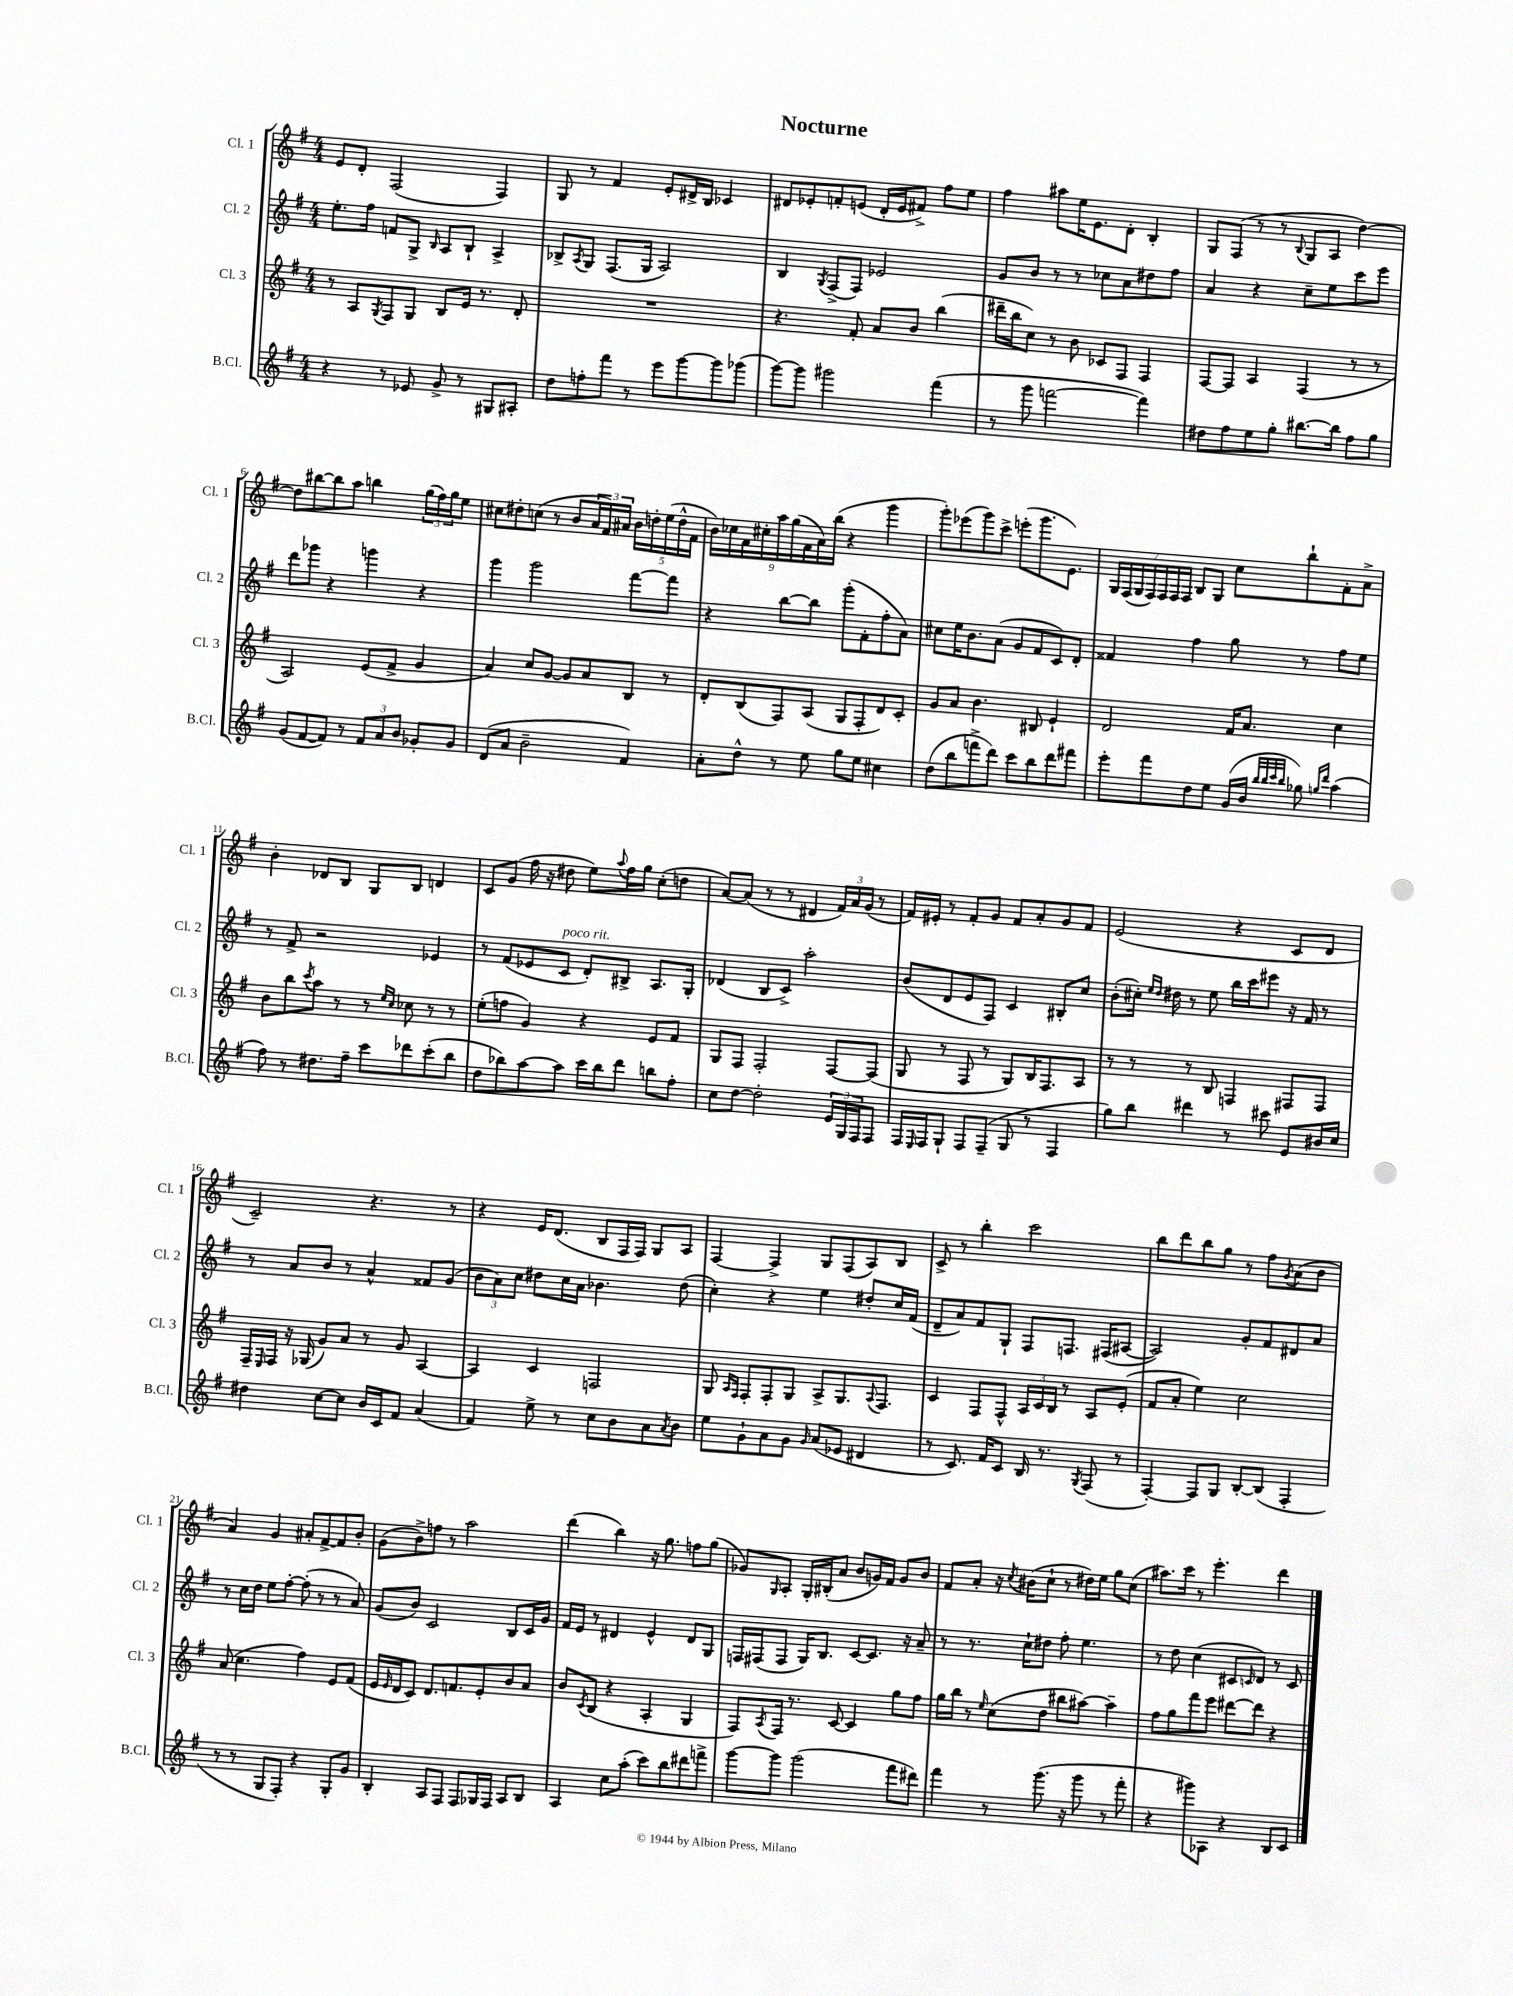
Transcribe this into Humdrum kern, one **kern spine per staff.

**kern	**kern	**kern	**kern
*staff4	*staff3	*staff2	*staff1
*clefG2	*clefG2	*clefG2	*clefG2
*k[f#]	*k[f#]	*k[f#]	*k[f#]
*M4/4	*M4/4	*M4/4	*M4/4
4r	8r	8.ee'\L	8e/L
.	8A/L	.	8d'/J
.	.	16ff#\Jk	.
.	8qG/	.	.
8r	8F#/	8f/L	(2F#/
8e-/	8G/J	8G^/J	.
.	.	16qqB/	.
8g^/	8B/L	8A/L	.
8r	16e/Jk	8B`/J	.
.	8.r	.	.
8G#/L	.	4A^/	4F#/)
8A#'/J	8d'/	.	.
=	=	=	=
8dd\L	1r	8B-^/L	8G/
.	.	8qA/	.
8ff'\	.	8G/J	8r
8fff#\J	.	(8.F#/L	4f#/
8r	.	.	.
.	.	16G/Jk	.
8eee\L	.	2A/)	8e'/L
[8ggg\	.	.	16d#^/L
.	.	.	16B/JJ
8ggg\]	.	.	4c-/
(8ggg-\J	.	.	.
=	=	=	=
[8ggg\L)	4.r	4B/	8d#/L
8ggg\]J	.	.	8e-'/
.	.	8qG/	.
2ggg#\	.	(8F#^/L	8f'/
.	8f#'/	8F#/J)	(8e/J
.	8a/L	2e-/	16d#'/LL
.	.	.	16e/J
.	8b/J	.	8f#^/J)
(4fff#\	(4bb\	.	8ff#\L
.	.	.	8ee\J
=	=	=	=
8r	16ddd#~\LL	8g/L	4ff#\
.	16bb\J	.	.
8ggg\	8cc\J)	8b/J	.
[2fff\	8r	8r	8aa#\L
.	8b\	8r	16ee\K
.	.	.	8.e\
.	8c-/L	8cc-\L	.
.	8F#/J	8a\	8d'\J
4fff\])	4F#/	8dd#\	4B'/
.	.	8ff#\J	.
=	=	=	=
8dd#\L	[8F#/L	4a/	8G/L
8ff#\	8F#/]J	.	(8F#/J
8ee\	4A/	4r	8r
8gg'\J	.	.	8r
.	.	.	8qqB/
[8.bb#\L	(4F#/	8cc~\L	8G/L
.	.	8ee\	8A/J
16bb#\]Jk	.	.	.
8ff#\L	8r	8ccc\	[4dd\)
8gg\J	8r	8eee\J	.
=	=	=	=
(8g/L	2A/)	8ddd\L	8dd\]L
[8f#/	.	8ggg-\J	[8bb#\
8f#/]J)	.	4r	8bb#\]
8r	.	.	8aa\J
12f#/L	(8e/L	4ggg\	4bb\
12a/	.	.	.
.	8f#^/J	.	.
12b/J	.	.	.
8g-'/L	4g/	4r	(24gg\LL
.	.	.	24ff#\)
.	.	.	24gg\J
8g-/J	.	.	8ee\J
=	=	=	=
(8d/L	4a/)	4ggg\	8cc#\L
8a/J	.	.	8dd#'\
2b~\	8cc/L	2ggg\	(8cc\J
.	[8g/J	.	8r
.	8g/]L	.	8b/L
.	8a/	.	24a/L
.	.	.	24f#/)
.	.	.	24a#/JJ
4f#/)	8B/J	[8fff#\L	20b\LL
.	.	.	20dd'\
.	.	.	(20ee\
.	8r	8fff#\]J	.
.	.	.	20dd^^\
.	.	.	20f#\JJ
=	=	=	=
8a'\L	8d'/L	4r	18b\LL)
.	.	.	18cc-\
.	.	.	18f#\
8dd^^\J	(8B/	.	.
.	.	.	18cc#'\
.	.	.	18aa\
8r	8F#/)	[8bb\L	.
.	.	.	(18gg\
.	.	.	18f#\
8ee\	(8A/J	8bb\]J	.
.	.	.	18a\)
.	.	.	(18bb\JJ
8gg\L	8G/L	(8ggg'\L	4r
8ee\J	8F#'/	8f#'\	.
4cc#\	8d/)	8ff#'\	4ggg\
.	8c'/J	8a\J)	.
=	=	=	=
(8dd\L	8g/L	8cc#\L	8ggg'\L)
8bb\	8a/J	16ee\K	(8eee-\
.	.	8.b\	.
8fff^\	4.b\	.	8ggg\)
8ddd\J)	.	(8a\J	8ccc^\J
8ccc\L	.	8g/L	(8eee'\L
8bb\	8B#/	8f#/	8.ggg\
8ddd\	4e`/	8c/)	.
.	.	.	8.e\J)
8fff#\J	.	8d'/J	.
=	=	=	=
8eee'\L	2d/	4f##/	28G/LL
.	.	.	(28F#/
.	.	.	28G/
.	.	.	28F#/)
8fff#\	.	.	.
.	.	.	28F#/
.	.	.	28F#/
.	.	.	28F#/JJ
8dd\	.	4ff#\	8B/L
8ee\J	.	.	8G/J
(16g/LL	16f#/LK	8gg\	8cc\L
16b/JJ	8.a/J	.	.
32qqbb/LLL	.	.	.
32qqbb/	.	.	.
32qqccc/	.	.	.
32qqbb/JJJ	.	.	.
8gg-\)	.	8r	8bb`\
16qqgg/LL	.	.	.
16qqddd/JJ	.	.	.
(4aa\	4cc\	8ff#\L	8f#'\
.	.	8ee\J	8a^\J
=	=	=	=
8ff#\)	8b\L	8r	4b'\
8r	8bb\	8f#^/	.
.	8qccc/	.	.
8.dd#\L	8aa\J	2r	8d-/L
.	8r	.	8B/J
16ff#~\Jk	.	.	.
8ccc\L	8r	.	8G/L
.	16qqee/LL	.	.
.	16qqcc/JJ	.	.
8ddd-\	8cc-\	.	8B/J
(8ccc'\	8r	4e-/	4d/
8bb\J	8r	.	.
=	=	=	=
8dd\L	(8ee'\L	8r	8c/L
8bb-\)	8ff\J	(8f#/L	(8g/J
[8aa\	4g/)	8e-/	16ff#\
.	.	.	16r
8aa\]J	.	8c/J	8dd#\
16ccc\LL	4r	8d'/L)	8ee\L)
16bb-\J	.	.	.
.	.	.	8qqaa/
8ddd\J	.	8B#^/J	16ff#\L
.	.	.	16gg\JJ
8bb\L	8e/L	8.A/L	(8cc'\L
8ff#'\J	8f#/J	.	8dd\J
.	.	16G'/Jk	.
=	=	=	=
8cc\L	8G/L	(4d-/	[8a/L)
[8dd\J	8F#/J	.	(8a/]J
2dd'\]	2F#'/	8B/L	8r
.	.	8c^/J)	8r
.	.	2aa'\	4d#/
24e/LL	[8F#/L	.	24f#/LL)
24G/	.	.	24a/
24F#/J	.	.	(24g/JJ
8F#/J	(8F#/]J	.	8r
=	=	=	=
16F#/LL	8G/	(8b/L	16f#/LL)
16qqE/	.	.	.
16F#/J	.	.	16e#'/JJ
8G`/J	8r	8d/	8r
8F#/L	8F#/	8e/	8f#'/L
(8F#~/J	8r	8F#/J)	8g/J
8G/	8G/L)	4c/	8f#/L
8r	16B/K	.	8a'/
.	8.F#/	.	.
4F#/	.	8B#'/L	8g/
.	8A/J	8cc/J	8f#/J
=	=	=	=
8gg\L)	8r	(8b'\L	(2e/
8bb\J	8r	16cc#'\Jk)	.
.	.	16qqee/LL	.
.	.	16qqdd/JJ	.
.	.	16dd#\	.
4ddd#\	8r	8r	.
.	8B/	8ee\	.
8r	4F/	16bb\LL	4r
.	.	16ccc\J	.
8ccc#\	.	8eee#\J	.
8e/L	8F#/L	16r	8c/L
.	.	16f#/	.
16b#/L	8F#/J	8r	8d/J
16cc/JJ	.	.	.
=	=	=	=
4dd#\	16F#~/LL	8r	2c~/)
.	16qqE/	.	.
.	16F#/JJ	.	.
.	16r	8a/L	.
.	(16G-/	.	.
[8cc\L	8g/L)	8b/J	.
8cc\]J	8a/J	8r	.
16b/LL	8r	4a^^/	4.r
16c/J	.	.	.
8f#/J	8g/	.	.
(4a/	[4A/	8f##/L	.
.	.	(8g/J	8r
=	=	=	=
4f#/)	4A/]	12b\L	4r
.	.	12a\)	.
.	.	12cc\J	.
8ee^\	4c/	8dd#\L	16e/LK
.	.	.	(8.d/J
8r	.	16cc\L	.
.	.	16a\JJ	.
8cc\L	2F/	4.b-\	8B/L
8b\	.	.	16F#/L
.	.	.	16F#/JJ)
8a\	.	.	8G/L
8qa/	.	.	.
8b\J	.	(8dd#\	8A/J
=	=	=	=
8ee\L	8G/	4cc'\)	[4F#/
.	16qqA/LL	.	.
.	16qqF#/JJ	.	.
8g`\	8F#'/L	.	.
8a\	8F#'/	4r	4F#^/]
8g\J	8G/J	.	.
16qqg/	.	.	.
(8a/L	8A^/L	4ee\	8G/L
8e-/J	8.G/	.	(8F#/
4d#/	.	8dd#'/L	8A/)
.	8qqA/	.	.
.	8.F#/J	.	.
.	.	16cc/L	8B/J
.	.	(16f#/JJ	.
=	=	=	=
8r	4c/	8d~/L	8c^/
8.c/)	.	8a/)	8r
.	8F#/L	8f#/	4bb'\
16f#/LK	.	.	.
8c/J	8F#^^/J	8G`/J	.
16B/	24A/LL	8F#/L	2ccc\
.	24c/	.	.
8.r	.	.	.
.	24B/JJ	.	.
.	8r	8.F/J	.
8qG/	.	.	.
(8F#/	8A/L	.	.
.	.	(16F#/LK	.
8r	(8e'/J	[8A#/J	.
=	=	=	=
[4F#'/)	8f#/L	2A#/])	8bb\L
.	8a'/J	.	8ddd\
8F#/]L	4ee\)	.	8bb\
8G/J	.	.	8gg\J
[8B'/L	2cc\	8g'/L	8r
(8B/]J	.	8f#/	8ff#\L
.	.	.	8qg/
4F#'/	.	8d#/	(8a\
.	.	8a/J	8b\J
=	=	=	=
8r	(8a/	8r	4a/)
8r	4.cc\	16cc\LL	.
.	.	16dd\JJ	.
8G/L	.	8ee\L	4g/
8F#'/J)	.	[8ff#'\J	.
4r	4ff#\)	(8ff#'\]	8a#'/L
.	.	8r	[8f#^/
8G'/L	8e/L	8r	8f#/]
8g/J	(8f#/J	8a/)	8b'/J
=	=	=	=
4B'/	16e/LL	(8g/L	(8g\L
.	16qqe/	.	.
.	16d/J	.	.
.	8c/J)	8b/J)	8b^\)
8A/L	8.d/L	2c/	8ff\J
8F#/J	.	.	8r
.	8.f/	.	.
8F#/L	.	.	2aa\
16G-/L	8e'/	.	.
16F#/JJ	.	.	.
8A/L	8b/	8B/L	.
8B/J	8a/J	16c/L	.
.	.	16g/JJ	.
=	=	=	=
4A/	8b/L	16f#/LL	(4ddd\
.	.	16e/JJ	.
.	8qc/	.	.
.	(8B/J	8r	.
8cc\L	4r	4d#/	4bb\)
(8aa'\J	.	.	.
8ccc\L)	4A'/	4e^^/	16r
.	.	.	8.gg\
8bb\	.	.	.
8ddd#\	4G/	8d#/L	8ff\L
8fff^\J	.	8G/J	(8gg\J
=	=	=	=
[8ggg\L	8F#/L)	16F/LL	8g-/L)
.	.	(16F#/J	.
.	8qA/	.	16qqG/
8ggg\]J	16F#/Jk	8F#/J	8A'/J
.	8.r	.	.
(2ggg\	.	16G/LK)	16G'/LL
.	.	8.B/J	(16B#'/J
.	[8c/	.	8a/J
.	4c/]	[8c/L	8b/L
.	.	8.c/]J	16g/L)
.	.	.	16f#/JJ
8fff#\L	8gg\L	.	8g/L
.	.	16r	.
8ddd#\J)	8ff#\J	8a~/	8b/J
=	=	=	=
4fff#\	16gg\LL	8r	8f#/L
.	16bb\JJ	.	.
.	8r	8.r	8a'/J
.	16qqee/	.	.
8r	(8cc\L	.	16r
.	.	.	8qcc/
.	.	16cc`\LK	(16b#\LK
(8.ggg\	8dd\J	8dd#\J	8cc`\J
.	8bb#\L	8ff#'\	8r
16r	.	.	.
8ggg\	[8aa#\J)	4.ee\	16dd#\LL)
.	.	.	16ee\JJ
8r	4aa#~\]	.	8gg\L
8fff#'\	.	.	(8cc\J
=	=	=	=
4r	8ff#\L	8r	8.aa#\L)
.	8gg\	8dd\	.
.	.	.	16ccc\Jk
8ggg#\L)	8fff#\	(4cc\	8r
8A-\J	8eee\J	.	4.eee'\
4r	[8ddd#\L	8c#/L	.
.	.	16qqc/	.
.	8ddd#\]J	8d/J)	.
8B/L	4r	8r	4ddd\
8c/J	.	8c/	.
==	==	==	==
*-	*-	*-	*-
